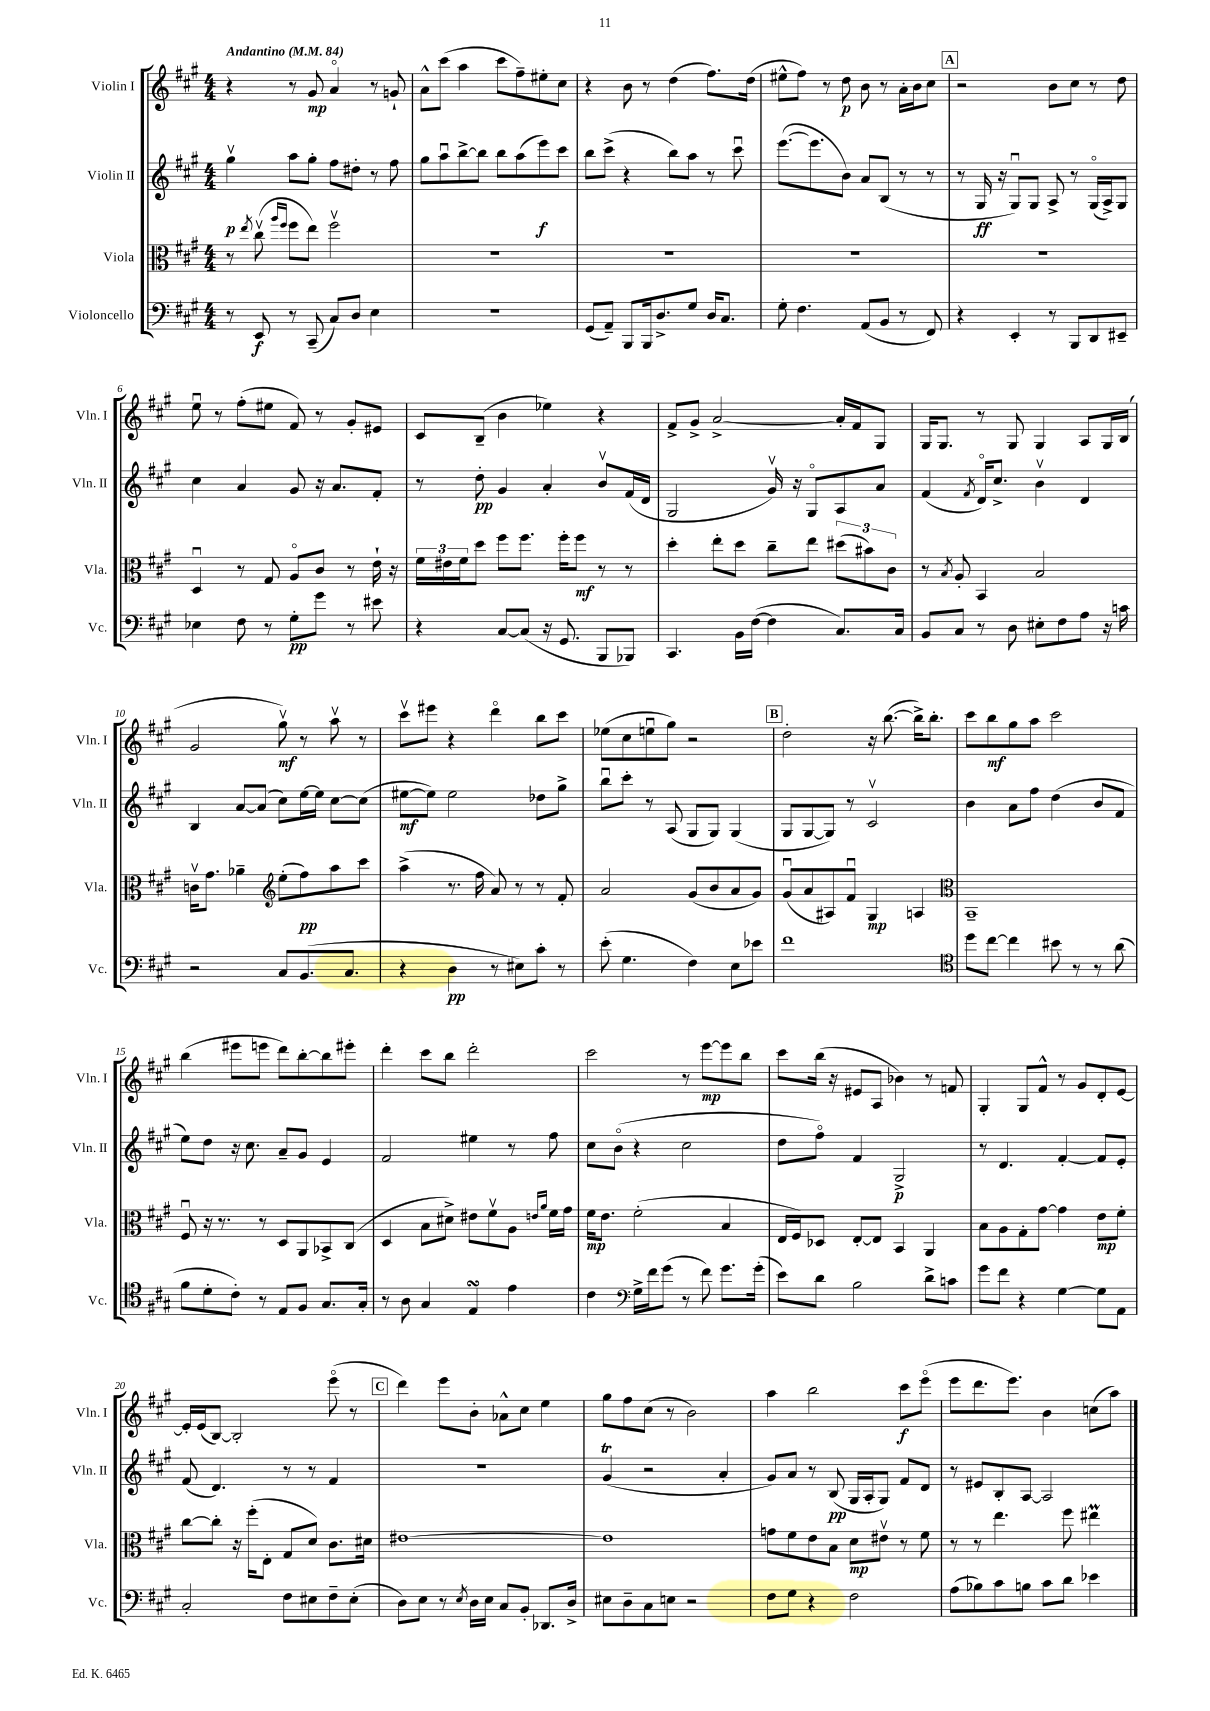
<<
\new StaffGroup <<
\new Staff = "s0" \with { instrumentName = "Violin I" shortInstrumentName = "Vln. I" } {
    \clef treble \key a \major \numericTimeSignature \time 4/4 \tempo "Andantino" 4 = 84
    r4 r8 gis'8\mp a'4\flageolet r8 g'8-! |
    a'8-^ cis'''8( a''4 cis'''8 fis''8--) eis''8-. cis''8 |
    r4 b'8 r8 d''4( fis''8.) d''16( |
    eis''8-^ fis''8) r8 d''8\p b'8 r8 a'16-. b'16 cis''8 |
    \mark \markup { \box "A" } r2 b'8 cis''8 r8 d''8 |
    e''8\downbow r8 fis''8-.( eis''8 fis'8) r8 gis'8-. eis'8 |
    cis'8 b8--( b'4 ees''4) r4 |
    fis'8-> gis'8-> a'2~-> a'16-. fis'16 gis8 |
    gis16 gis8. r8 gis8 gis4 a8 gis16 b16( |
    gis'2 gis''8\upbow\mf) r8 a''8\upbow r8 |
    cis'''8\upbow eis'''8 r4 d'''4\flageolet b''8 cis'''8 |
    ees''8( cis''8 e''8\downbow gis''8) r2 |
    \mark \markup { \box "B" } d''2-. r16 b''8.~( b''16->) b''8.-. |
    cis'''8 b''8\mf gis''8 a''8 cis'''2 |
    b''4( eis'''8 e'''8 d'''8) b''8~-. b''8 eis'''8-. |
    d'''4-. cis'''8 b''8 d'''2-. |
    cis'''2 r8 e'''8~\mp e'''8 b''8 |
    cis'''8 b''16( r16 eis'8 a8 bes'4) r8 f'8 |
    gis4-. gis8 fis'8-^ r8 gis'8 d'8-. e'8~ |
    e'16-. e'16( b8~) b2-. e'''8\flageolet( r8 |
    \mark \markup { \box "C" } d'''4) e'''8 b'8-. aes'8-^ cis''8 e''4 |
    gis''8 fis''8 cis''8( r8 b'2) |
    a''4 b''2 cis'''8\f e'''8\flageolet( |
    e'''8 d'''8. e'''8.) b'4 c''8( a''8) \bar "|." |
}
\new Staff = "s1" \with { instrumentName = "Violin II" shortInstrumentName = "Vln. II" } {
    \clef treble \key a \major \numericTimeSignature \time 4/4
    gis''4\upbow\p a''8 gis''8-. fis''8 dis''8-. r8 fis''8 |
    gis''8 a''8\downbow b''8~-> b''8 b''8 a''8( e'''8\f) cis'''8 |
    b''8 cis'''8->( r4 b''8) a''8 r8 cis'''8\downbow |
    e'''8.~( e'''8. b'8) a'8 b8( r8 r8 |
    \mark \markup { \box "A" } r8 gis16\ff r16 gis8\downbow) gis8 a8-> r8 gis16\flageolet( a16->) gis8 |
    cis''4 a'4 gis'8 r16 a'8. fis'8-. |
    r8 d''8-.\pp gis'4 a'4-. b'8\upbow fis'16( d'16 |
    gis2 gis'16\upbow) r16 gis8\flageolet a8 a'8 |
    fis'4( \acciaccatura { fis'8 } d'16\flageolet) cis''8.-> b'4\upbow d'4 |
    b4 a'8~ a'8( cis''8) e''16~ e''16 cis''8~ cis''8( |
    eis''8~\mf eis''8) eis''2 des''8 gis''8-> |
    b''8\downbow cis'''8-. r8 a8( gis8 gis8) gis4( |
    \mark \markup { \box "B" } gis8 gis8~ gis8) r8 cis'2\upbow |
    b'4 a'8 fis''8 d''4( b'8 fis'8 |
    e''8) d''8 r16 cis''8. a'8-- gis'8 e'4 |
    fis'2 eis''4 r8 fis''8 |
    cis''8 b'8\flageolet( r4 cis''2 |
    d''8 fis''8\flageolet) fis'4 gis2->\p |
    r8 d'4. fis'4~-. fis'8 e'8-. |
    fis'8( d'4.) r8 r8 fis'4 |
    \mark \markup { \box "C" } R1 |
    gis'4\trill( r2 a'4-. |
    gis'8) a'8 r8 b8\pp( gis16 a16-. gis8) fis'8 d'8 |
    r8 eis'8 b8-. a8~ a2 \bar "|." |
}
\new Staff = "s2" \with { instrumentName = "Viola" shortInstrumentName = "Vla." } {
    \clef alto \key a \major \numericTimeSignature \time 4/4
    r8 \acciaccatura { e''8 } cis''8\upbow( \grace { a''16 fis''16 } fis''8 e''8) fis''2\upbow |
    R1 |
    R1 |
    R1 |
    \mark \markup { \box "A" } R1 |
    d4\downbow r8 gis8 a8\flageolet cis'8 r8 e'16-! r16 |
    \tuplet 3/2 { fis'16 eis'16 fis'16 } d''8 fis''8 fis''8. fis''16-. fis''8\mf r8 r8 |
    d''4-. e''8-. d''8 cis''8-- e''8 \tuplet 3/2 { dis''8( bis'8) cis'8 } |
    r8 \acciaccatura { b8 } a8-. b,4 b2 |
    c'16\upbow gis'8. aes'4-- \clef treble e''8-.( fis''8\pp) a''8 cis'''8 |
    a''4->( r8. fis''16 a'8) r8 r8 fis'8-. |
    a'2 gis'8( b'8 a'8 gis'8) |
    \mark \markup { \box "B" } gis'8\downbow( a'8 ais8) fis'8\downbow gis4\mp a4 |
    \clef alto b,1-- |
    fis8\downbow r16 r8. r8 d8 a,8 bes,8-> cis8( |
    d4 b8 dis'8->) eis'8 fis'8\upbow a8 \grace { e'16 a'16 } fis'16 gis'16 |
    fis'16\mp e'8. fis'2-.( b4 |
    e16 fis16) des8 e8~-. e8 b,4 a,4 |
    b8 a8 gis8-. gis'8~ gis'4 e'8\mp fis'8-. |
    cis''8~ cis''8-. r16 fis''16-.( e8-. gis8 d'8) cis'8. dis'16 |
    \mark \markup { \box "C" } eis'1~ |
    eis'1 |
    g'8 fis'8 e'8 b8 d'8\mp eis'8\upbow r8 fis'8 |
    r8 r8 e''4. fis''8 eis''4\prall \bar "|." |
}
\new Staff = "s3" \with { instrumentName = "Violoncello" shortInstrumentName = "Vc." } {
    \clef bass \key a \major \numericTimeSignature \time 4/4
    r8 e,8\f r8 cis,8--( cis8) d8 e4 |
    R1 |
    gis,8( a,8--) b,,8 b,,16 d8.-> gis8 d16 cis8. |
    gis8-. fis4. a,8( b,8 r8 fis,8) |
    \mark \markup { \box "A" } r4 e,4-. r8 b,,8 d,8 eis,8-- |
    ees4 fis8 r8 gis8-.\pp gis'8 r8 eis'8 |
    r4 cis8~ cis8( r16 gis,8. b,,8 bes,,8) |
    cis,4. b,16 fis16~( fis4 cis8.) cis16 |
    b,8 cis8 r8 d8 eis8-. fis8 a8 r16 c'16 |
    r2 cis8 b,8.( cis8. |
    r4 d4\pp r8 eis8) cis'8-. r8 |
    e'8-.( gis4. fis4) e8 ees'8 |
    \mark \markup { \box "B" } fis'1 |
    \clef tenor d''8 cis''8~ cis''4 bis'8 r8 r8 a'8( |
    fis'8 d'8-. cis'8-.) r8 e8 fis8 gis8. gis16-. |
    r8 a8 gis4 e4\turn e'4 |
    cis'4 \clef bass gis16-> fis'16 gis'8( r8 fis'8) gis'8. gis'16-.( |
    e'8) d'8 b2 d'8-> c'8 |
    gis'8 fis'8 r4 gis4~ gis8 a,8 |
    cis2-. fis8 eis8 fis8-- eis8-.( |
    \mark \markup { \box "C" } d8) e8 r8 \acciaccatura { e8 } d16 e16 cis8 b,8-. des,8. d16-> |
    eis8 d8-- cis8 e8 r2 |
    fis8 gis8 r4 fis2 |
    a8( bes8) cis'8 b8 cis'8 d'8 ees'4 \bar "|." |
}
>>
>>
